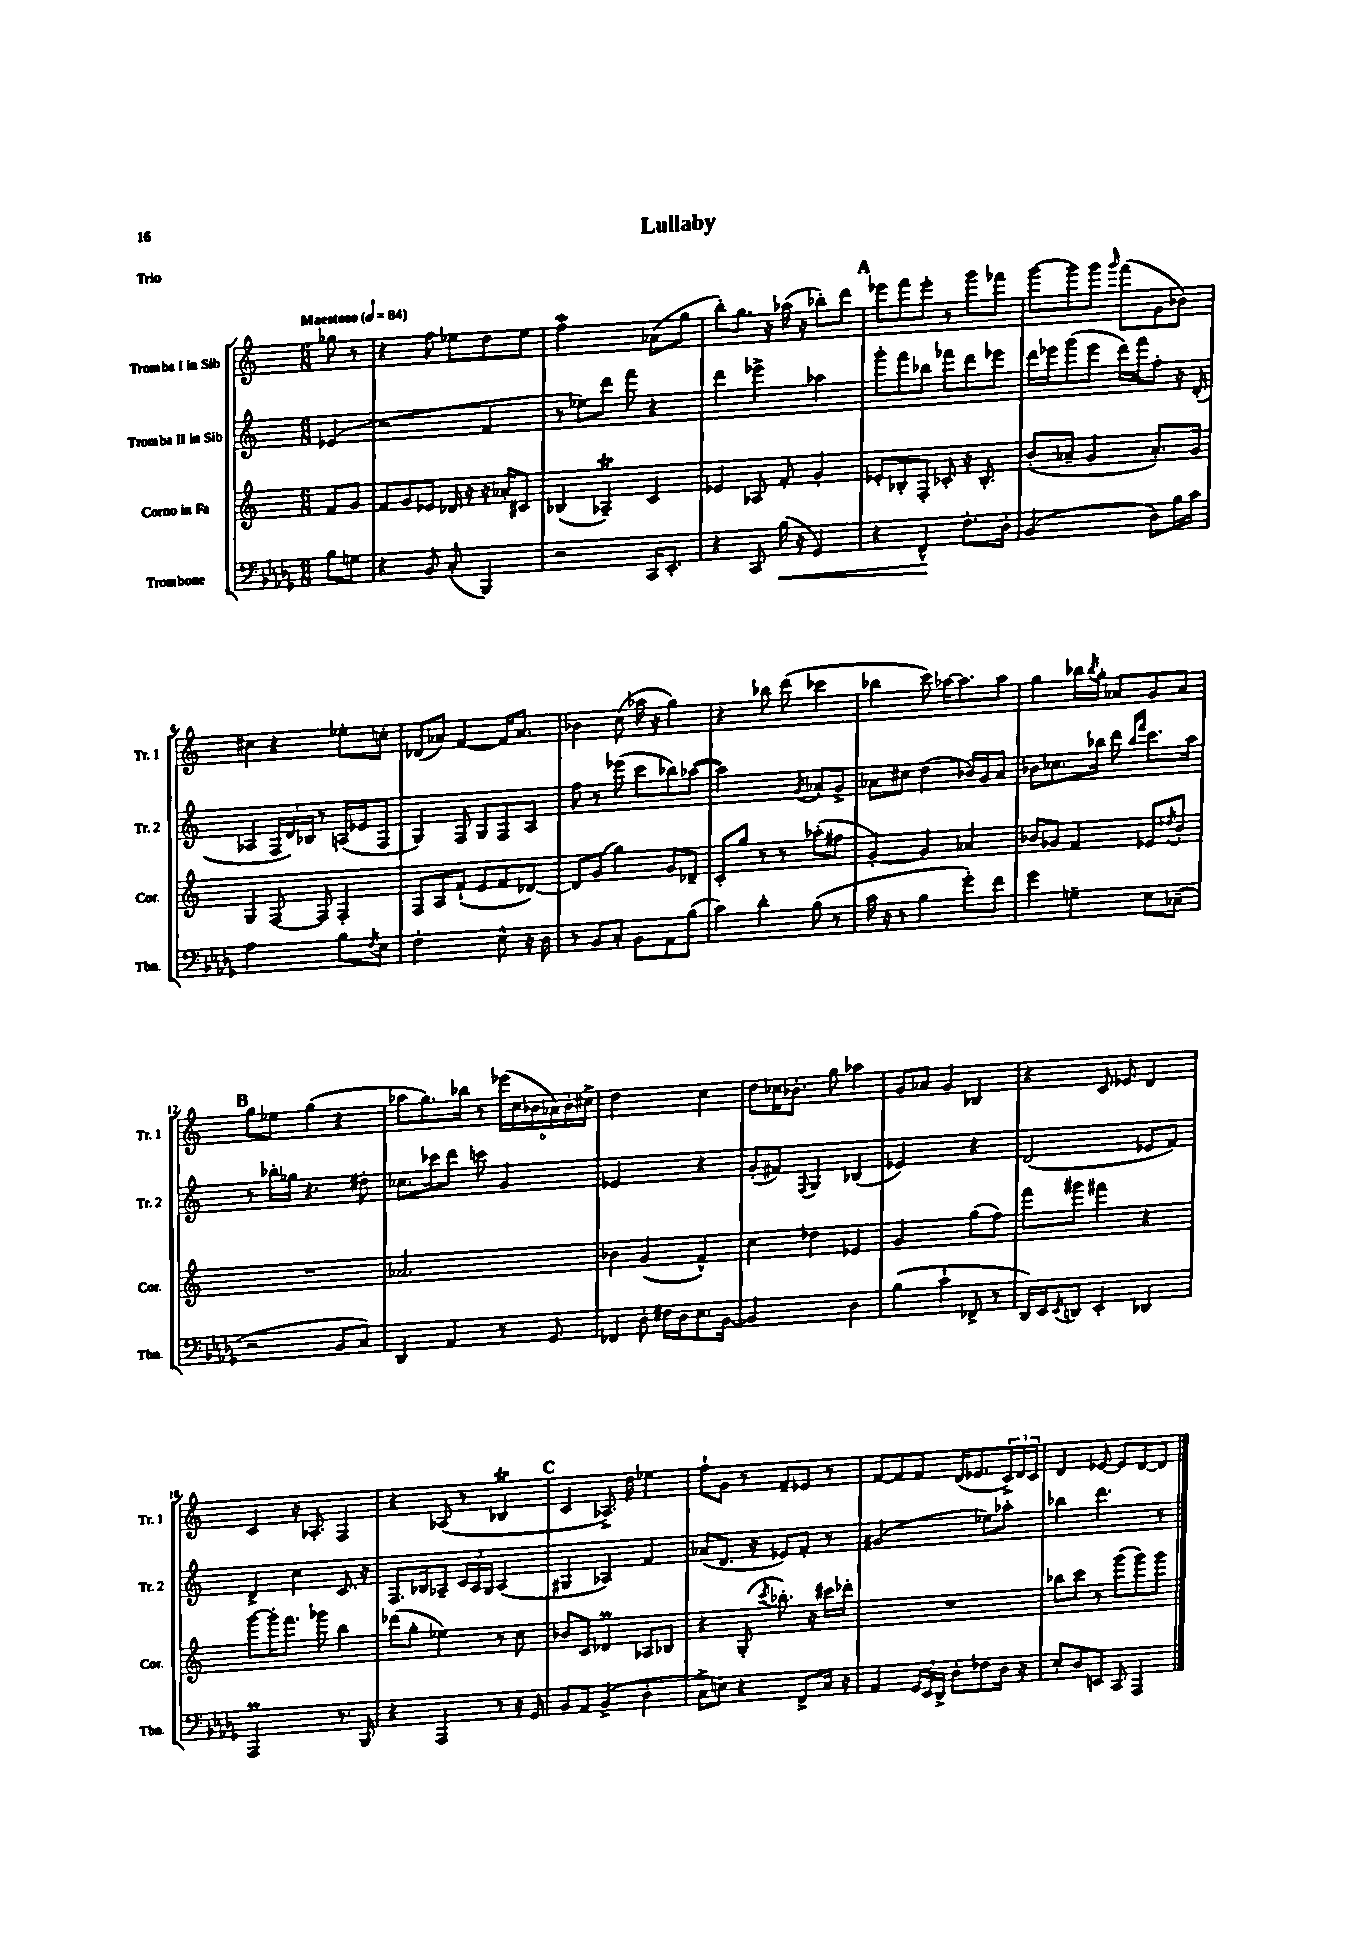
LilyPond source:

\header { title = "Lullaby" piece = "Trio" }
<<
\new StaffGroup <<
\new Staff = "s0" \with { instrumentName = "Tromba I in Sib" shortInstrumentName = "Tr. 1" } {
    \clef treble \key c \major \numericTimeSignature \time 6/8 \partial 4 \tempo "Maestoso" 4 = 84
    ges''8 r8 |
    r4 f''8 ees''8 d''8 ees''8 |
    f''2\mordent aes'8( g''8 |
    b''8-.) g''8. r16 aes''16( r16 bes''8-.) d'''8 |
    \mark \markup { \bold "A" } ees'''8 f'''8 ees'''8-. r8 g'''8 fes'''8 |
    g'''8~ g'''8 g'''8 \grace { g'''16 } f'''8( g'8 bes'8) |
    cis''4 r4 ees''8-. c''8-. |
    des'8( aes'8) f'4~ f'16 aes'8. |
    bes'4 c''8( aes''16 r16 g''4) |
    r4 bes''8 d'''8( ces'''4 |
    bes''4 c'''8) aes''16~ aes''8. aes''8 |
    g''4 bes''16 \acciaccatura { bes''8 } g''16-. aes'8 g'8 aes'8 |
    \mark \markup { \bold "B" } g''8 ees''8 g''4( r4 |
    aes''8 g''8.) bes''16 r8 \tuplet 6/4 { ees'''16( c''16 bes'16 aes'16) bes'16-. cis''16-> } |
    d''2 c''4 |
    d''8 ces''16 bes'8.-. g''8 aes''4 |
    g'8 aes'8 g'4 bes4 |
    r4 c'8 ees'8 d'4 |
    c'4 r16 aes8.-. f4 |
    r4 aes8( r8 bes4\trill |
    \mark \markup { \bold "C" } c'4 aes8.->) d''16 ees''4 |
    f''8-! g'8 r8 f'8-- ees'8 r8 |
    f'8~ f'8 f'8 d'16( ees'8. \tuplet 3/2 { c'16->) d'16 c'16 } |
    d'4 ees'8~ ees'8 d'8~ d'8 \bar "|." |
}
\new Staff = "s1" \with { instrumentName = "Tromba II in Sib" shortInstrumentName = "Tr. 2" } {
    \clef treble \key c \major \numericTimeSignature \time 6/8 \partial 4
    ees'4( |
    r2 f'4 |
    r8 ees''8) d'''8 f'''8 r4 |
    d'''4 ees'''4-> aes''4 |
    \mark \markup { \bold "A" } g'''8-. f'''8 bes''8 fes'''8 d'''8 ees'''8 |
    d'''16 ees'''16 g'''8( ees'''8 d'''16) f'''16 f''8-. r16 d'16-.( |
    aes4 \tuplet 3/2 { f16 d'16) bes16 } r8 a16( ees'16 f8 |
    g4) f8 g8 f8 a8 |
    f''8 r8 ees'''8( c'''8 bes''8) aes''8~( |
    aes''2) \acciaccatura { g'8 } aes'8-. g'8-> |
    aes'8 cis''8 d''4( bes'16) g'16 aes'8 |
    bes'8 ces''8. bes''16 d'''8 \grace { bes''16 f'''16 } c'''8. a''16 |
    \mark \markup { \bold "B" } r8 bes''16-. ges''16 r4. dis''8-. |
    ces''8. ces'''16 d'''8 c'''8 g'4 |
    ees'2 r4 |
    g'8-.( fis'8) \appoggiatura { f8 } g4 bes4( |
    ees'2) r4 |
    d'2( ees'8 f'8) |
    d'4-> c''4 c'8. r16 |
    f8. bes16 aes8-- \tuplet 3/2 { c'16 aes16 g16 } aes4( |
    \mark \markup { \bold "C" } gis4 aes4) f'4 |
    aes'8( d'8. r16 ees'8) f'8-. r8 |
    gis'2( ees''8) aes''8-. |
    bes''4 d'''4. r8 \bar "|." |
}
\new Staff = "s2" \with { instrumentName = "Corno in Fa" shortInstrumentName = "Cor." } {
    \clef treble \key c \major \numericTimeSignature \time 6/8 \partial 4
    f'8 g'8 |
    f'8 g'8 ees'8 des'16 r16 r16 aes'16-. cis'8 |
    bes4( aes4--\trill) c'4 |
    ees'4 aes8 f'8-. g'4-. |
    \mark \markup { \bold "A" } ees'8-. bes8-. f8-. ces'8-. r16 bes8.-. |
    b'8-.( aes'8-- g'4 aes'8.-.) g'16 |
    g4 f8~ f8 f4-. |
    f8 a8 f'8-!( e'8 f'8 des'8~) |
    des'8 g'8( g''4) g'8 des'8-- |
    c'8-. g''8 r8 r8 aes''8-.( fis''8 |
    g'4~-.) g'4 aes'4 |
    bes'8 ges'8 f'4 ees'8 \acciaccatura { des''8 } bes'8-. |
    \mark \markup { \bold "B" } R2. |
    aes'2. |
    bes'4 g'4( f'4-^) |
    c''4 des''4 ees'4 |
    g'2 g''8( f''8) |
    f'''8 gis'''8 fis'''4 r4 |
    g'''8~ g'''16-. f'''8. ges'''8 b''4 |
    des'''8( g''8-. ees''4) r8 c''8 |
    \mark \markup { \bold "C" } bes'8 c'8 des'4\prall aes8 bes8 |
    r4 g8-.( \acciaccatura { c'''8 } bes''8.-.) r16 cis'''16 des'''16-. |
    R2. |
    bes''8 c'''8 r8 g'''8( g'''8) g'''8 \bar "|." |
}
\new Staff = "s3" \with { instrumentName = "Trombone" shortInstrumentName = "Tbn." } {
    \clef bass \key des \major \numericTimeSignature \time 6/8 \partial 4
    bes8 g8 |
    r4 bes,8 c8-.( bes,,4) |
    r2 c,16 ees,8.-. |
    r4 c,8 bes16\<( r16 ges,4) |
    \mark \markup { \bold "A" } r4 f,4-^\! f8.-. des16-. |
    bes,2( des8) bes16 c'16 |
    aes2 bes8 \acciaccatura { f8 } ees8 |
    f2-. ees8-^ r16 des16 |
    r8 bes,8 c8-. bes,8 aes,8 bes8( |
    c'4) des'4-. bes8( r8 |
    c'16 r16 r8 bes4 ges'8-.) f'8 |
    ges'4 g4-- ees8 ces8--( |
    \mark \markup { \bold "B" } r2 bes,8 c8) |
    des,4 aes,4 r8 ges,8 |
    fes,4 des8-. fis16 des16 ees8. bes,16~ |
    bes,2 des4 |
    bes4( c'4-! fes,8-> r8 |
    des,16) ees,16 \acciaccatura { ees,8 } d,8 ees,4-. des,4 |
    aes,,2\prall r8. bes,,16 |
    r4 aes,,4 r8 r16 ges,16 |
    \mark \markup { \bold "C" } bes,8 aes,8 bes,4->( des4-. |
    c8-> e8) r4 f,8-> c16 r16 |
    aes,4 \tuplet 3/2 { ges,16 ees,16 des,16-> } des8-. fes8 des16 r16 |
    ees8-. des8 e,8 c,8 aes,,4 \bar "|." |
}
>>
>>
